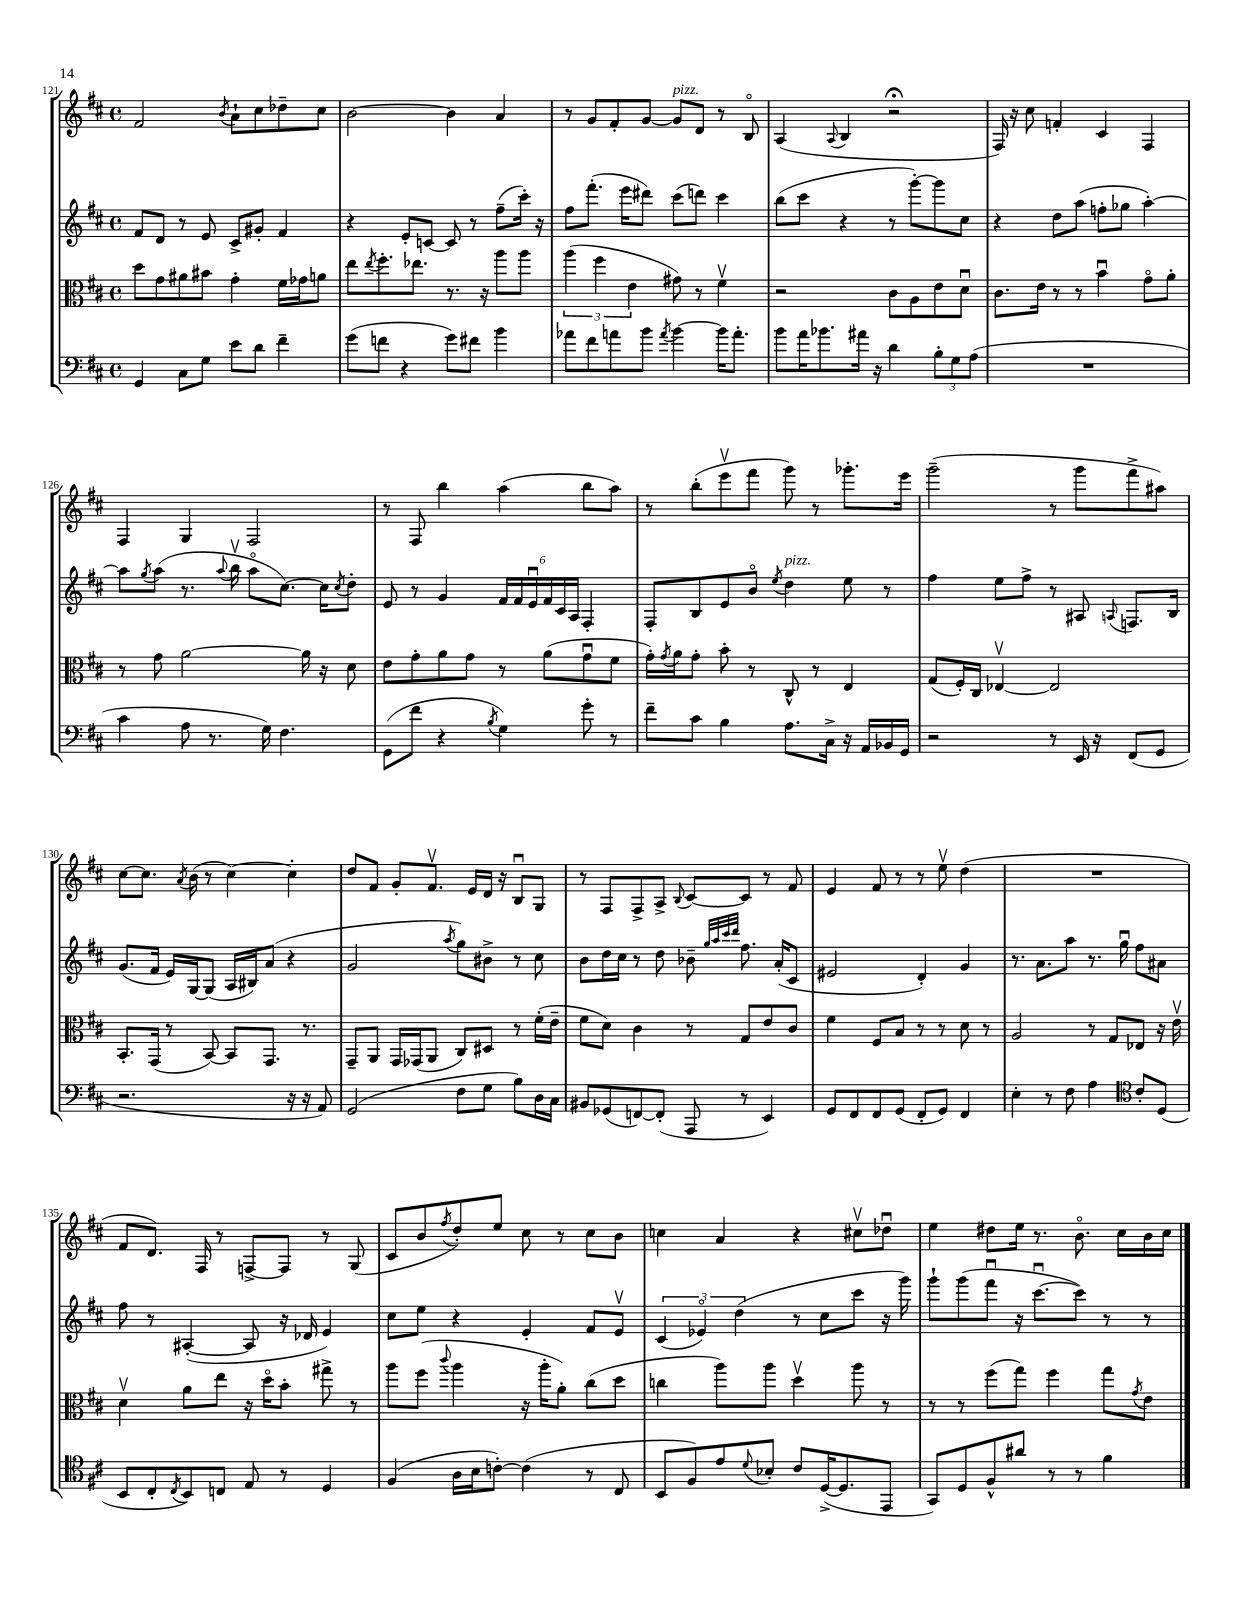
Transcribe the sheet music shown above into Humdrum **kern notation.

**kern	**kern	**kern	**kern
*part4	*part3	*part2	*part1
*staff4	*staff3	*staff2	*staff1
*clefF4	*clefC3	*clefG2	*clefG2
*k[f#c#]	*k[f#c#]	*k[f#c#]	*k[f#c#]
*M4/4	*M4/4	*M4/4	*M4/4
*met(c)	*met(c)	*met(c)	*met(c)
=121	=121	=121	=121
4GG/	8dd\L	8f#/L	2f#/
.	8g\	8d/J	.
8C#\L	8a#X\	8r	.
8G\J	8b#X\J	8e/	.
.	.	.	8qb/
8e\L	4g'\	8c#^/L	8a`\L
8d\J	.	8g#X'/J	8cc#\
4f#~\	16f#\LL	4f#/	8dd-X~\
.	16g-X\J	.	.
.	8an\J	.	8cc#\J
=122	=122	=122	=122
(8g\L	8ee\L	4r	[2b\
.	8qee/	.	.
8fn\J	8.ff#'\	.	.
4r	.	8e'/L	.
.	8.ee-X\J	.	.
.	.	[8cn/J	.
8g\L)	8.r	8c/]	4b\]
8f#X\J	.	8r	.
.	16r	.	.
4b\	8aa\L	(8ff#~\L	4a/
.	8aa\J	16ccc#'\Jk)	.
.	.	16r	.
=123	=123	=123	=123
8a-X\L	(6aa\	8ff#\L	8r
8f#\	.	(8.fff#'\J	8g/L
.	6ff#\	.	.
8an\	.	.	8f#'/
.	.	16eee\KL	.
.	6e\	.	.
8b\J	.	8ddd#X\J)	[8g/J
8qa/	.	.	.
!	!	!	!LO:TX:a:i:t=pizz.
[4b\	8g#X\)	(8ccc#\L	8g/L]
.	8r	8dddn\J)	8d/J
16b\KL]	4f#v\	4ccc#\	8r
8.a'\J	.	.	.
.	.	.	8B/
=124	=124	=124	=124
8b\L	2r	(8bb\L	(4A/
16a\K	.	8ccc#\J	.
8.b-X\	.	.	.
.	.	.	8qqA/
.	.	4r	4B/
16a#X\Jk	.	.	.
16r	.	.	.
4d\	8c#\L	8r	2r;<
.	8A\	[8ggg'\L)	.
12B'\L	8e\	8ggg\]	.
12G\	.	.	.
.	8du\J	8cc#\J	.
(12A\J	.	.	.
=125	=125	=125	=125
1r	8.c#\L	4r	16F#/)
.	.	.	16r
.	.	.	8cc#\
.	16e\Jk	.	.
.	8r	8dd\L	4fn'/
.	8r	(8aa\J	.
.	4bu\	8ffn'\L	4c#/
.	.	8gg-X\J	.
.	8g\L	[4aa'\)	4F#/
.	8a'\J	.	.
!!LO:LB:g=z
=126	=126	=126	=126
4c#\	8r	8aa\L]	4F#/
.	.	8qgg/	.
.	8g\	(8aa\J	.
8A\	[2a\	8.r	4G/
8.r	.	.	.
.	.	8qqaa/	.
.	.	16bbv\	.
.	.	8aa\L	2F#/
16G\)	.	.	.
4.F#\	.	[8.cc#\J)	.
.	16a\]	.	.
.	16r	16cc#\KL]	.
.	.	8qcc#/	.
.	8d\	8dd'\J	.
=127	=127	=127	=127
(8GG\L	8e\L	8e/	8r
8f#\J	8g'\	8r	8F#/
4r	8a\	4g/	4bb\
.	8g\J	.	.
8qB/	.	.	.
4G\)	8r	24f#/LL	(4aa\
.	.	24f#/	.
.	.	24eu/	.
.	(8a\L	24f#/	.
.	.	24c#/	.
.	.	24A/JJ	.
8g'\	8gu\	4F#'/	8bb\L
8r	8f#\J	.	8aa\J)
=128	=128	=128	=128
8f#~\L	16g'\LL)	8F#'/L	8r
.	8qg/	.	.
.	16a\J	.	.
8c#\J	8g'\J	8B/	(8bb'\L
4B\	8b'\	8e/	8eeev\
.	8r	8b/J	8fff#\J
.	.	8qee/	.
!	!	!LO:TX:a:i:t=pizz.	!
8.A\L	8C#^^/	4dd\	8ggg\)
.	8r	.	8r
16C#^\Jk	.	.	.
16r	4E/	8ee\	8.ggg-X'\L
16AA/LL	.	.	.
16BB-X/	.	8r	.
16GG/JJ	.	.	16eee\Jk
=129	=129	=129	=129
2r	(8G/L	4ff#\	(2ggg~\
.	16F#'/L)	.	.
.	16C#/JJ	.	.
.	[4E-Xv/	8ee\L	.
.	.	8ff#^\J	.
8r	2E-/]	8r	8r
16EE/	.	8A#X/	8ggg\L
16r	.	.	.
.	.	8qqAn/	.
(8FF#/L	.	8.Fn/L	8fff#^\
8GG/J	.	.	8aa#X\J)
.	.	16B/Jk	.
!!LO:LB:g=z
=130	=130	=130	=130
2.r	8.BB'/L	(8.g/L	[8cc#\L
.	.	.	8.cc#\J]
.	(16GG/Jk	16f#/Jk	.
.	8r	16e/LL)	.
.	.	.	8qa/
.	.	[16G/J	(16b\
.	[8BB/)	(8G/J]	8r
.	8BB/L]	16A/LL	[4cc#\)
.	.	16B#X/J)	.
.	8.GG/J	(8a/J	.
16r	.	4r	4cc#'\]
16r	8.r	.	.
8AA/)	.	.	.
=131	=131	=131	=131
(2GG/	8GG~/L	2g/	8dd/L
.	8AA/J	.	8f#/J
.	16GG/LL	.	8g'/L
.	(16GG-X/J	.	.
.	8AA/J	.	8.f#v/J
.	.	8qaa/	.
8F#\L	8C#/L)	8gg\L)	.
.	.	.	16e/LL
8G\J	8D#X/J	8b#X^\J	16d/JJ
.	.	.	16r
8B\L)	8r	8r	8Bu/L
16D\L	(16f#'\LL	8cc#\	8G/J
16C#\JJ	16e~\JJ	.	.
=132	=132	=132	=132
8BB#X/L	8f#\L	8b\L	8r
(8GG-X/	8d\J)	16dd\L	8F#/L
.	.	16cc#\JJ	.
[8FFn/)	4c#\	8r	8F#^/
(8FF'/J]	.	8dd\	8A^/J
.	.	.	8qqB/
8AAA/	8r	8b-X~\	[8c#/L
.	.	32qqgg/LLL	.
.	.	32qqaa/	.
.	.	32qqccc#/	.
.	.	32qqddd/JJJ	.
8r	8G/L	8.ff#\	8c#/J]
4EE/)	8e/	.	8r
.	.	(16a'/KL	.
.	8c#/J	8c#/J	8f#/
=133	=133	=133	=133
8GG/L	4f#\	2e#X/	4e/
8FF#/	.	.	.
8FF#/	8F#/L	.	8f#/
(8GG/J	8B/J	.	8r
8FF#'/L	8r	4d'/)	8r
8GG/J)	8r	.	8eev\
4FF#/	8d\	4g/	(4dd\
.	8r	.	.
=134	=134	=134	=134
4E'\	2A/	8.r	1r
.	.	8.a\L	.
8r	.	.	.
8F#\	.	8aa\J	.
4A\	8r	8.r	.
.	8G/L	.	.
.	.	16ggu\	.
*clefC4	*	*	*
8c#'/L	8E-X/J	8ff#\L	.
(8D/J	16r	8a#X\J	.
.	16ev\	.	.
!!LO:LB:g=z
=135	=135	=135	=135
8BB/L	4dv\	8ff#\	8f#/L
8C#'/	.	8r	8.d/J)
8qC#/	.	.	.
8BB/)	8a\L	([4A#X'/	.
.	.	.	16F#/
8Cn/J	8ee\J	.	8r
8E/	16r	8A#/]	[8Fn^/L
.	16dd\KL	.	.
8r	8b'\J	16r	8F/J]
.	.	16d-X/	.
4D/	8gg#X^\	4e/)	8r
.	8r	.	(8G/
=136	=136	=136	=136
(4F#/	8aa\L	8cc#\L	8c#/L
.	(8ff#\J	8ee\J	8b/
.	8qqccc#/	.	8qff#/
16A\LL	4aa\	4r	8dd'/)
16B\J	.	.	.
[8cn'\J)	.	.	8ee/J
(4c\]	16r	4e'/	8cc#\
.	16aa'\KL	.	.
.	8a'\J)	.	8r
8r	(8cc#\L	8f#/L	8cc#\L
8C#/	8dd\J	8ev/J	8b\J
=137	=137	=137	=137
8BB/L	4ccn\	(6c#/	4ccn\
8F#/)	.	.	.
.	.	6e-X/)	.
8e/	8aa\L)	.	4a/
.	.	(6dd\	.
8qqd/	.	.	.
8B-X'/J	8aa\J	.	.
8c#/L	4ddv\	8r	4r
([16D^/K	.	8cc#\L	.
8.D/]	.	.	.
.	8aa\	8ccc#\J	8cc#Xv\L
8EE/J	8r	16r	8dd-Xu\J
.	.	16ggg\)	.
=138	=138	=138	=138
8GG/L)	8r	8ggg`\L	4ee\
8D/	8r	(8ggg\	.
8F#^^/	(8ff#\L	8fff#u\J	8dd#X\L
8a#X/J	8gg\J)	16r	16ee\Jk
.	.	[8.ccc#u\L	8.r
8r	4ff#\	.	.
8r	.	8ccc#\J])	8.b\
4f#\	8gg\L	8r	.
.	.	.	16cc#\LL
.	8qg/	.	.
.	8e\J	8r	16b\
.	.	.	16cc#\JJ
==	==	==	==
*-	*-	*-	*-
